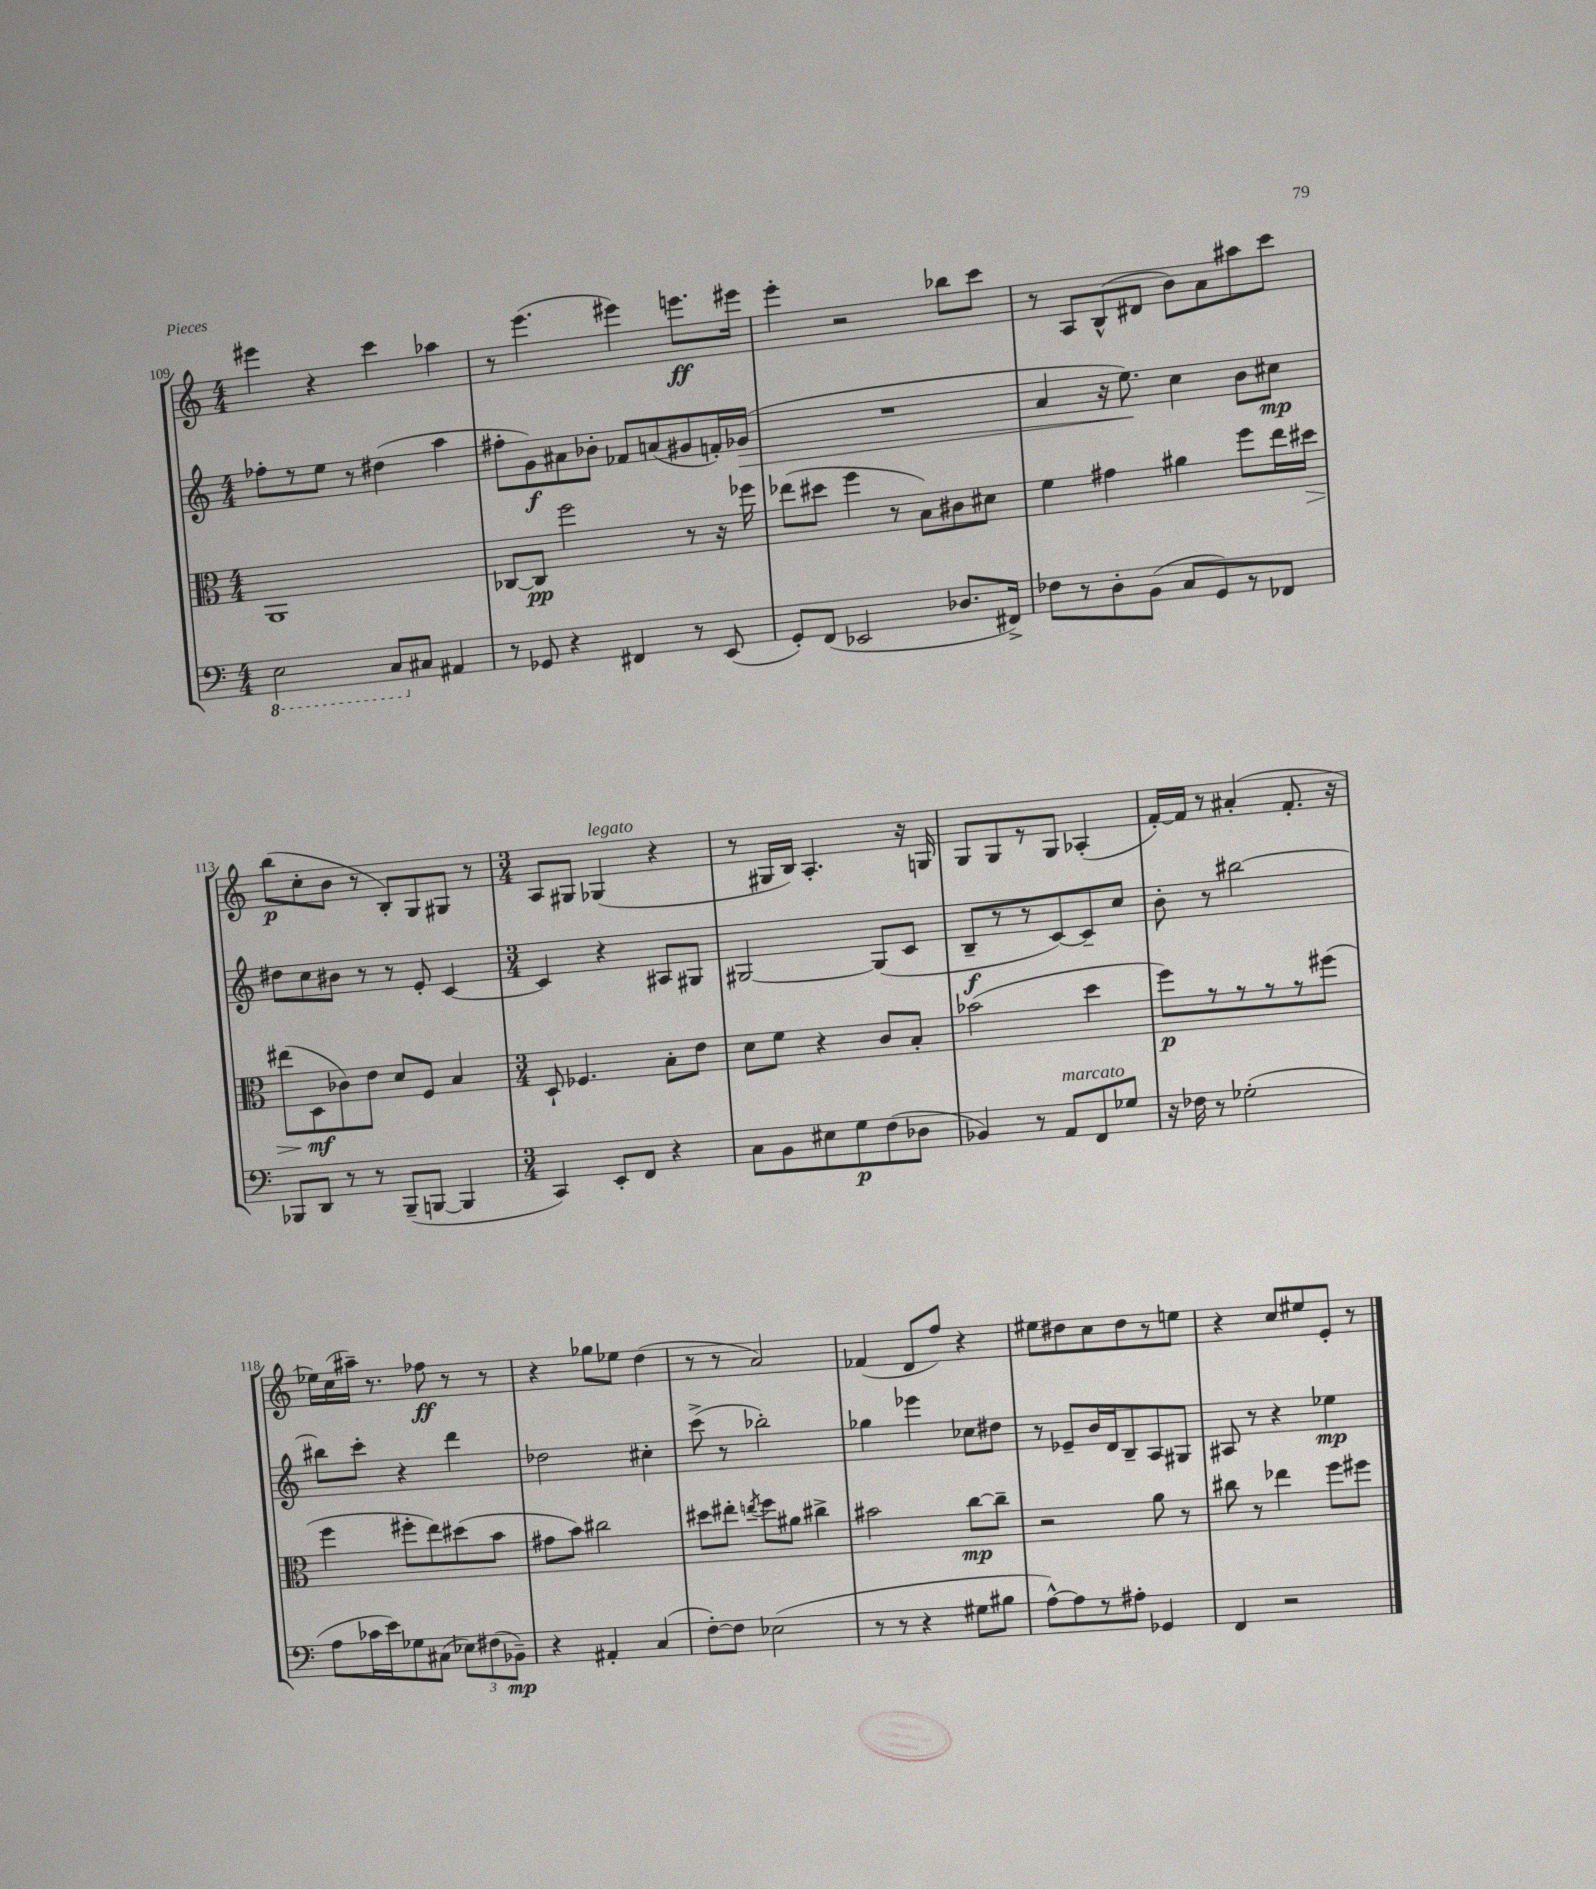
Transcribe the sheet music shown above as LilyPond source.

<<
\new StaffGroup <<
\new Staff = "s0" {
    \clef treble \key c \major \numericTimeSignature \time 4/4
    \autoBeamOff eis'''4 r4 c'''4 aes''4 |
    r8 e'''4.( eis'''4) e'''8.[\ff eis'''16] |
    e'''4-. r2 bes''8[ c'''8] |
    r8 a8[ b8-^( dis'8] b'8[) a'8 ais''8 c'''8] |
    b''8[\p( c''8-. b'8] r8 b8[-.) g8 gis8] r8 |
    \numericTimeSignature \time 3/4 a8[ gis8] ges4^\markup { \italic "legato" }( r4 |
    r8 gis16[ b16]) a4.-. r16 g16 |
    g8[ g8 r8 g8] aes4-.( |
    f'16[~-.) f'16] r8 ais'4-.( f'8.-. r16 |
    ees''16[) c''16( ais''16]--) r8. fes''8\ff r8 r8 |
    r4 ges''8[ ees''8] d''4( |
    r8 r8 a'2) |
    fes'4( d'8[ f''8]) r4 |
    eis''8[ dis''8 c''8 dis''8 r8 e''8] |
    r4 c''8[ eis''8 e'8]-. r8 \bar "|." |
}
\new Staff = "s1" {
    \clef treble \key c \major \numericTimeSignature \time 4/4
    \autoBeamOff fes''8[-. r8 e''8] r8 dis''4( a''4 |
    fis''8[-. g'8\f) ais'8 bes'8]-. fes'8[ a'8( gis'8 f'16-.) ges'16]\>( |
    R1 |
    a'4 r16 e''8.\!) c''4 b'8[ cis''8]\mp |
    dis''8[ c''8 bis'8] r8 r8 e'8-. c'4~ |
    \numericTimeSignature \time 3/4 c'4 r4 ais8[ gis8] |
    gis2~ gis8[( c'8] |
    b8[--\f r8 r8 c'8~) c'8-- c''8] |
    b'8-. r8 bis''2~ |
    bis''8[ c'''8]-. r4 d'''4 |
    des''2 cis''4-. |
    c'''8->( r8 bes''2-.) |
    ges''4 ees'''4 ces''8[ dis''8] |
    r8 ees'8[-- b'16 d'16 b8-- a8 gis8] |
    ais8 r8 r4 ees''4\mp \bar "|." |
}
\new Staff = "s2" {
    \clef alto \key c \major \numericTimeSignature \time 4/4
    \autoBeamOff a,1 |
    ces8[~ ces8]\pp f''2 r8 r16 fes''16 |
    ees''8[( dis''8] f''4 r8 b8[) cis'8 dis'8] |
    f'4 gis'4 ais'4 f''8[ e''16 dis''16]\> |
    eis''8[( d8\mf\! ces'8) e'8] d'8[ f8] b4 |
    \numericTimeSignature \time 3/4 d8-! fes4. b8[-. e'8] |
    d'8[ f'8] r4 c'8[ b8]-. |
    bes'2( d''4 |
    f''8[\p) r8 r8 r8 r8 fis''8]( |
    f''4 fis''8[-. e''8) dis''8( b'8] |
    gis'8[ b'8]) cis''2 |
    dis''8[ eis''8]-. \acciaccatura { e''8 } f''8[ ais'8] cis''4-> |
    bis'2 c''8[~\mp c''8]-- |
    r2 a'8 r8 |
    cis''8 r8 ees''4 f''8[ fis''8] \bar "|." |
}
\new Staff = "s3" {
    \clef bass \key c \major \numericTimeSignature \time 4/4
    \autoBeamOff \ottava #-1 e,2 c,8[ \ottava #0 cis8] ais,4 |
    r8 ges,8 r4 fis,4 r8 e,8( |
    g,8[-.) f,8]( ees,2 des8.[ fis,16]->) |
    fes8[ r8 d8-. b,8]( c8[ g,8) r8 fes,8] |
    bes,,8[ d,8] r8 r8 bes,,8[--( b,,8]~ b,,4 |
    \numericTimeSignature \time 3/4 c,4) e,8[-. f,8] r4 |
    c8[ b,8 eis8 g8\p f8( des8] |
    bes,4) r8 a,8[^\markup { \italic "marcato" } f,8 ges8] |
    r16 fes16 r8 ges2-.( |
    a8[ ces'16 e'16) ges8 cis8]( \tuplet 3/2 { ees8[) fis8( bes,8]--\mp) } |
    r4 ais,4-. c4( |
    f8[~-.) f8] ees2( |
    r8 r8 r4 gis8[ bis8] |
    a8[~-^) a8 r8 ais8]-. ges,4 |
    f,4 r2 \bar "|." |
}
>>
>>
\layout { \context { \Score currentBarNumber = #109 } }
